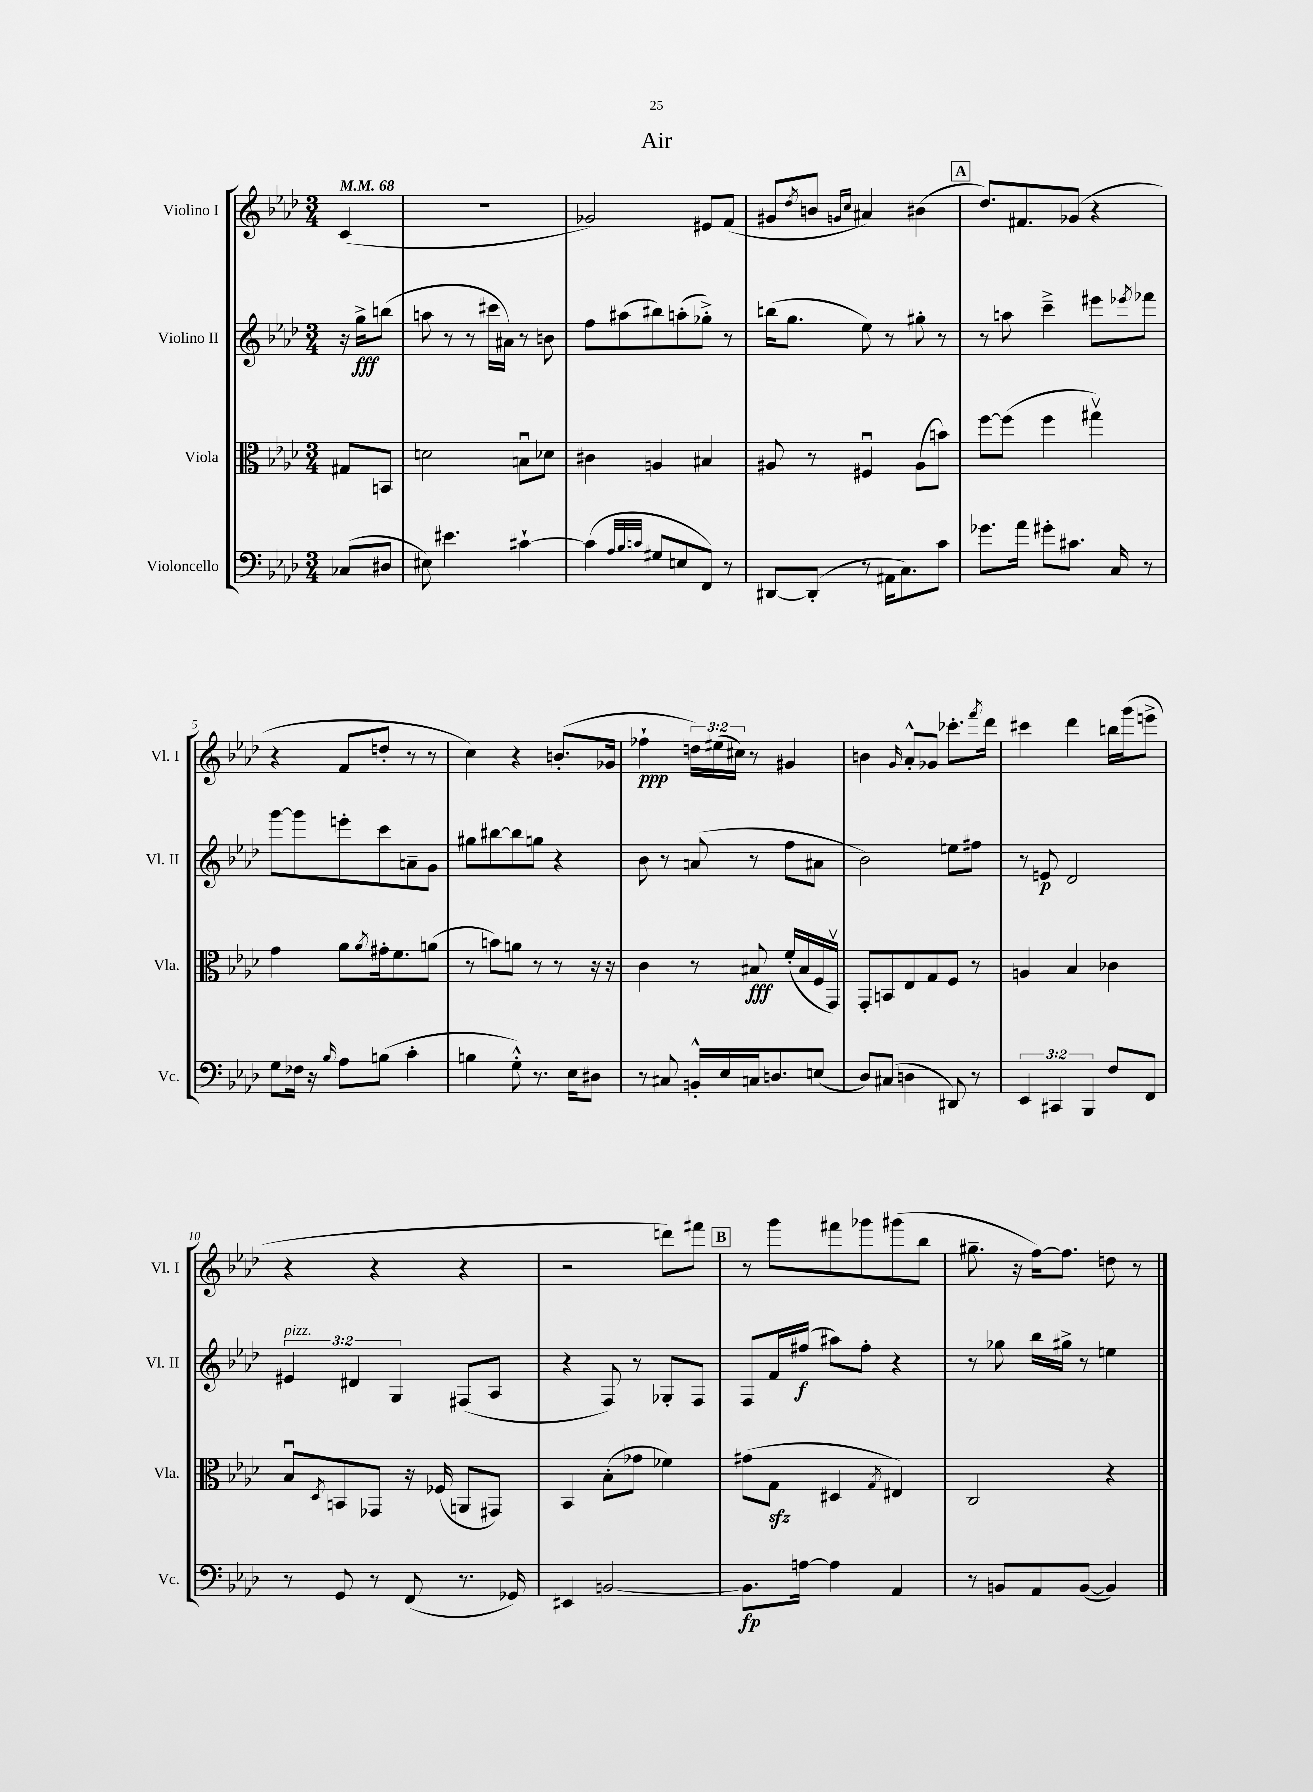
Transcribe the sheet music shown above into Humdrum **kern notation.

**kern	**kern	**kern	**kern
*staff4	*staff3	*staff2	*staff1
*clefF4	*clefC3	*clefG2	*clefG2
*k[b-e-a-d-]	*k[b-e-a-d-]	*k[b-e-a-d-]	*k[b-e-a-d-]
*M3/4	*M3/4	*M3/4	*M3/4
*MM68	*MM68	*MM68	*MM68
(8C-	8G#	16r	(4c
.	.	16gg^	.
8D#	8BB	(8bb	.
=	=	=	=
8E#)	2d	8aa	2.r
4.e#	.	8r	.
.	.	8r	.
.	.	16ccc#	.
.	.	16a#)	.
[4c#`	8Bu	8r	.
.	8d-	8b	.
=	=	=	=
(4c#]	4c#	8ff	2g-)
.	.	(8aa#	.
32qqA-	.	.	.
32qqB-	.	.	.
32qqc	.	.	.
8G#	4A	8bb#)	.
8E	.	(8aa'	.
8FF)	4B#	8gg-'^)	8e#
8r	.	8r	(8f
=	=	=	=
[8DD#	8A#	(16bb	8g#
.	.	8.gg	.
.	.	.	8qdd-
(8DD#']	8r	.	8b
.	.	.	16qqg
.	.	.	16qqcc
8r	4F#u	8ee-)	4a#)
16AA#	.	8r	.
8.C)	.	.	.
.	(8A#	8gg#'	(4b#
8c	8b)	8r	.
=	=	=	=
8.g-	[8ff	8r	8.dd-)
.	(8ff]	8aa	.
16a-	.	.	8.f#
8g#'	4ff	4ccc~^	.
8.c#	.	.	(8g-
.	4gg#v)	8eee#	4r
16C	.	.	.
.	.	8qeee-	.
8r	.	8fff-	.
=	=	=	=
8G	4g	[8ggg	4r
16F-	.	8ggg]	.
16r	.	.	.
16qqB-	.	.	.
8A-	8a-	8eee'	8f
.	8qa-	.	.
(8B	16g#'	8ccc	8dd'
.	8.f	.	.
4c'	.	8a~	8r
.	(8a	8g	8r
=	=	=	=
4B	8r	8gg#	4cc)
.	8b)	[8bb#	.
8G'^^)	8a	8bb#]	4r
8.r	8r	8gg	.
.	8r	4r	(8.b'
16E-	.	.	.
8D#	16r	.	.
.	16r	.	16g-
=	=	=	=
8r	4c	8b-	4ff-`
8C#	.	8r	.
16BB'^^	8r	(8a	24dd)
.	.	.	(24ee#
16E-	.	.	.
.	.	.	24cc#)
16C	8B#	8r	8r
8.D	.	.	.
.	(16f'	8ff	4g#
.	16B#	.	.
(8E	16F	8a#	.
.	16GGv)	.	.
=	=	=	=
8D-)	8GG'	2b-)	4b
(8C#	8BB	.	.
.	.	.	16qqg
4D	8E-	.	8a-'^^
.	8G	.	8g-
8DD#)	8F	8ee	8.ccc-'
8r	8r	8ff#	.
.	.	.	8qfff
.	.	.	16ddd-
=	=	=	=
6EE-	4A	8r	4ccc#
.	.	8e	.
6CC#	.	.	.
.	4B-	2d-	4ddd-
6BBB-	.	.	.
8F	4c-	.	16bb
.	.	.	(16ggg
8FF	.	.	8eee^
=	=	=	=
8r	8B-u	6e#	4r
.	8qD-	.	.
8GG	8BB	.	.
.	.	6d#	.
8r	8GG-	.	4r
.	.	6G	.
(8FF	16r	.	.
.	(16F-	.	.
8.r	8AA	(8F#	4r
.	8GG#)	8A-	.
16GG-)	.	.	.
=	=	=	=
4EE#	4BB-	4r	2r
[2BB	(8B-'	8F)	.
.	8g-	8r	.
.	4f-)	8G-'	8ddd)
.	.	8F	8fff#
=	=	=	=
8.BB]	(8g#	8F	8r
.	8G	16f	8ggg
[16A	.	(16ff#	.
4A]	4D#	8aa#)	8fff#
.	.	8ff#'	8ggg-
.	8qG	.	.
4AA-	4E#)	4r	(8ggg#
.	.	.	8bb-
=	=	=	=
8r	2C	8r	8.gg#~
8BB	.	8gg-	.
.	.	.	16r
8AA-	.	16bb-	[16ff)
.	.	16gg#^	8.ff]
([8BB	.	8r	.
4BB])	4r	4ee	8dd
.	.	.	8r
==	==	==	==
*-	*-	*-	*-
